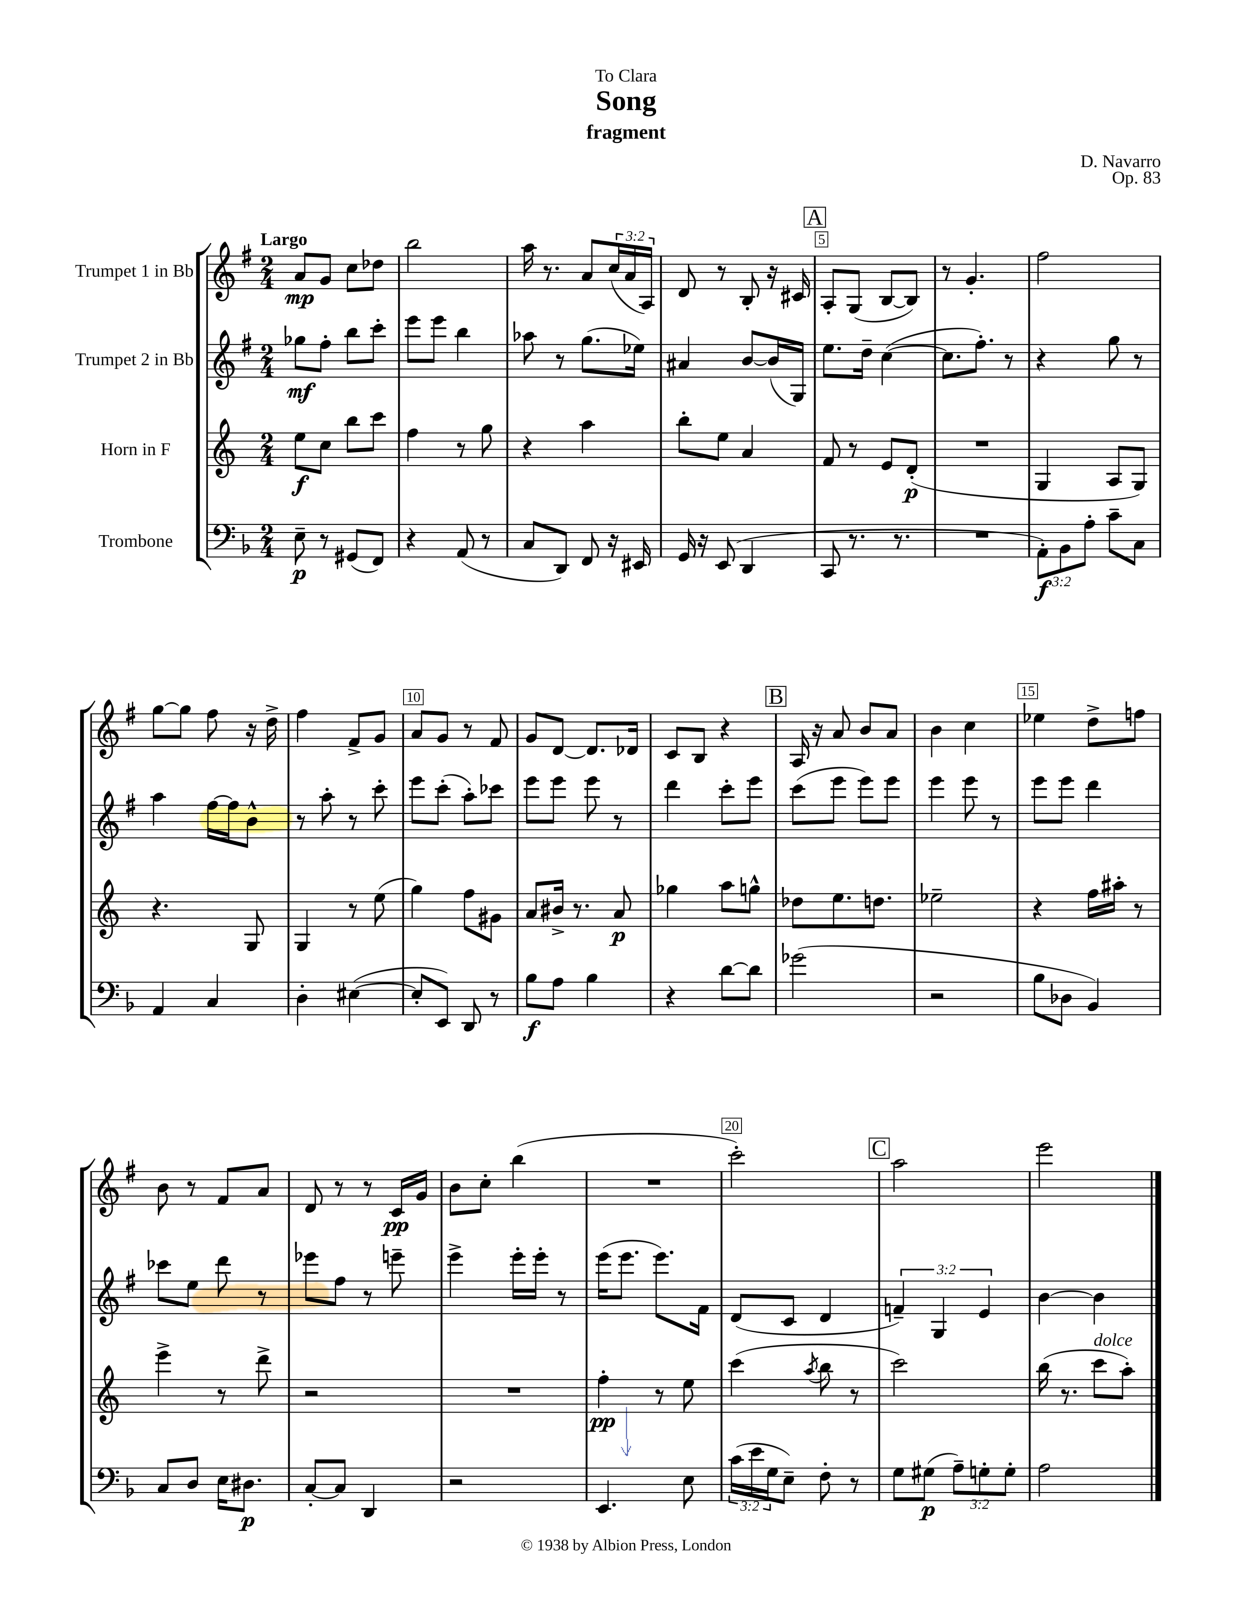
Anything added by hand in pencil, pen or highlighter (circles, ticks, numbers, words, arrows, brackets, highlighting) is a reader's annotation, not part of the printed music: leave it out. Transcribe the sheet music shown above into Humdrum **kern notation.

**kern	**kern	**kern	**kern
*staff4	*staff3	*staff2	*staff1
*clefF4	*clefG2	*clefG2	*clefG2
*k[b-]	*k[]	*k[f#]	*k[f#]
*M2/4	*M2/4	*M2/4	*M2/4
8E~	8ee	8gg-	8a
8r	8cc	8ff#'	8g
(8GG#	8bb	8bb	8cc
8FF)	8ccc	8ccc'	8dd-
=	=	=	=
4r	4ff	8eee	2bb
.	.	8eee	.
(8AA	8r	4bb	.
8r	8gg	.	.
=	=	=	=
8C	4r	8aa-	16aa
.	.	.	8.r
8DD)	.	8r	.
8FF	4aa	(8.gg	8a
16r	.	.	(24cc
.	.	.	24a
16EE#	.	16ee-)	.
.	.	.	24A)
=	=	=	=
16GG	8bb'	4a#	8d
16r	.	.	.
(8EE	8ee	.	8r
4DD	4a	[8b	8B'
.	.	(16b]	16r
.	.	16G)	16c#
=	=	=	=
8CC	8f	8.ee	8A'
8.r	8r	.	(8G
.	.	16dd~	.
.	8e	([4cc	[8B
8.r	.	.	.
.	(8d'	.	8B])
=	=	=	=
2r	2r	8.cc]	8r
.	.	.	4.g'
.	.	8.ff#')	.
.	.	8r	.
=	=	=	=
12AA')	4G	4r	2ff#
12BB-	.	.	.
12A'	.	.	.
8c~	8A	8gg	.
8C	8G)	8r	.
=	=	=	=
4AA	4.r	4aa	[8gg
.	.	.	8gg]
4C	.	[16ff#	8ff#
.	.	16ff#]	.
.	8G	8b^^	16r
.	.	.	16dd^
=	=	=	=
4D'	4G	8r	4ff#
.	.	8aa'	.
([4E#	8r	8r	8f#^
.	(8ee	8ccc'	8g
=	=	=	=
8E#']	4gg)	8eee	8a
8EE)	.	(8ccc'	8g
8DD	8ff	8aa')	8r
8r	8g#	8ccc-	8f#
=	=	=	=
8B-	8a	8eee	8g
8A	16b#^	8eee	[8d
.	8.r	.	.
4B-	.	8eee	8.d]
.	8a	8r	.
.	.	.	16d-
=	=	=	=
4r	4gg-	4ddd	8c
.	.	.	8B
[8d	8aa	8ccc'	4r
8d]	8gg^^	8eee	.
=	=	=	=
(2g-	8dd-	(8ccc	16A
.	.	.	16r
.	8.ee	8eee	8a
.	.	8eee)	8b
.	8.dd	.	.
.	.	8eee	8a
=	=	=	=
2r	2ee-~	4eee	4b
.	.	8eee	4cc
.	.	8r	.
=	=	=	=
8B-	4r	8eee	4ee-
8D-	.	8eee	.
4BB-)	16ff	4ddd	8dd^
.	16aa#'	.	.
.	8r	.	8ff
=	=	=	=
8C	4eee^	8ccc-	8b
8D	.	8ee	8r
16E	8r	8ddd	8f#
8.D#	.	.	.
.	8ddd^	8r	8a
=	=	=	=
[8C'	2r	8eee-	8d
8C]	.	8ff#	8r
4DD	.	8r	8r
.	.	8eee~	16c
.	.	.	16g
=	=	=	=
2r	2r	4eee^	8b
.	.	.	8cc'
.	.	16eee'	(4bb
.	.	16eee'	.
.	.	8r	.
=	=	=	=
4.EE	4ff'	(16eee	2r
.	.	8.eee	.
.	8r	8.eee)	.
8E	8ee	.	.
.	.	16f#	.
=	=	=	=
(24c	(4ccc	(8d	2ccc')
24e	.	.	.
24G	.	.	.
8E~)	.	8c	.
.	8qaa	.	.
8F'	8bb	4d	.
8r	8r	.	.
=	=	=	=
8G	2ccc)	6f~)	2aa
(8G#	.	.	.
.	.	6G	.
12A~)	.	.	.
12G'	.	6e	.
12G'	.	.	.
=	=	=	=
2A	(16bb	[4b	2eee
.	8.r	.	.
.	8ccc	4b]	.
.	8aa')	.	.
==	==	==	==
*-	*-	*-	*-
